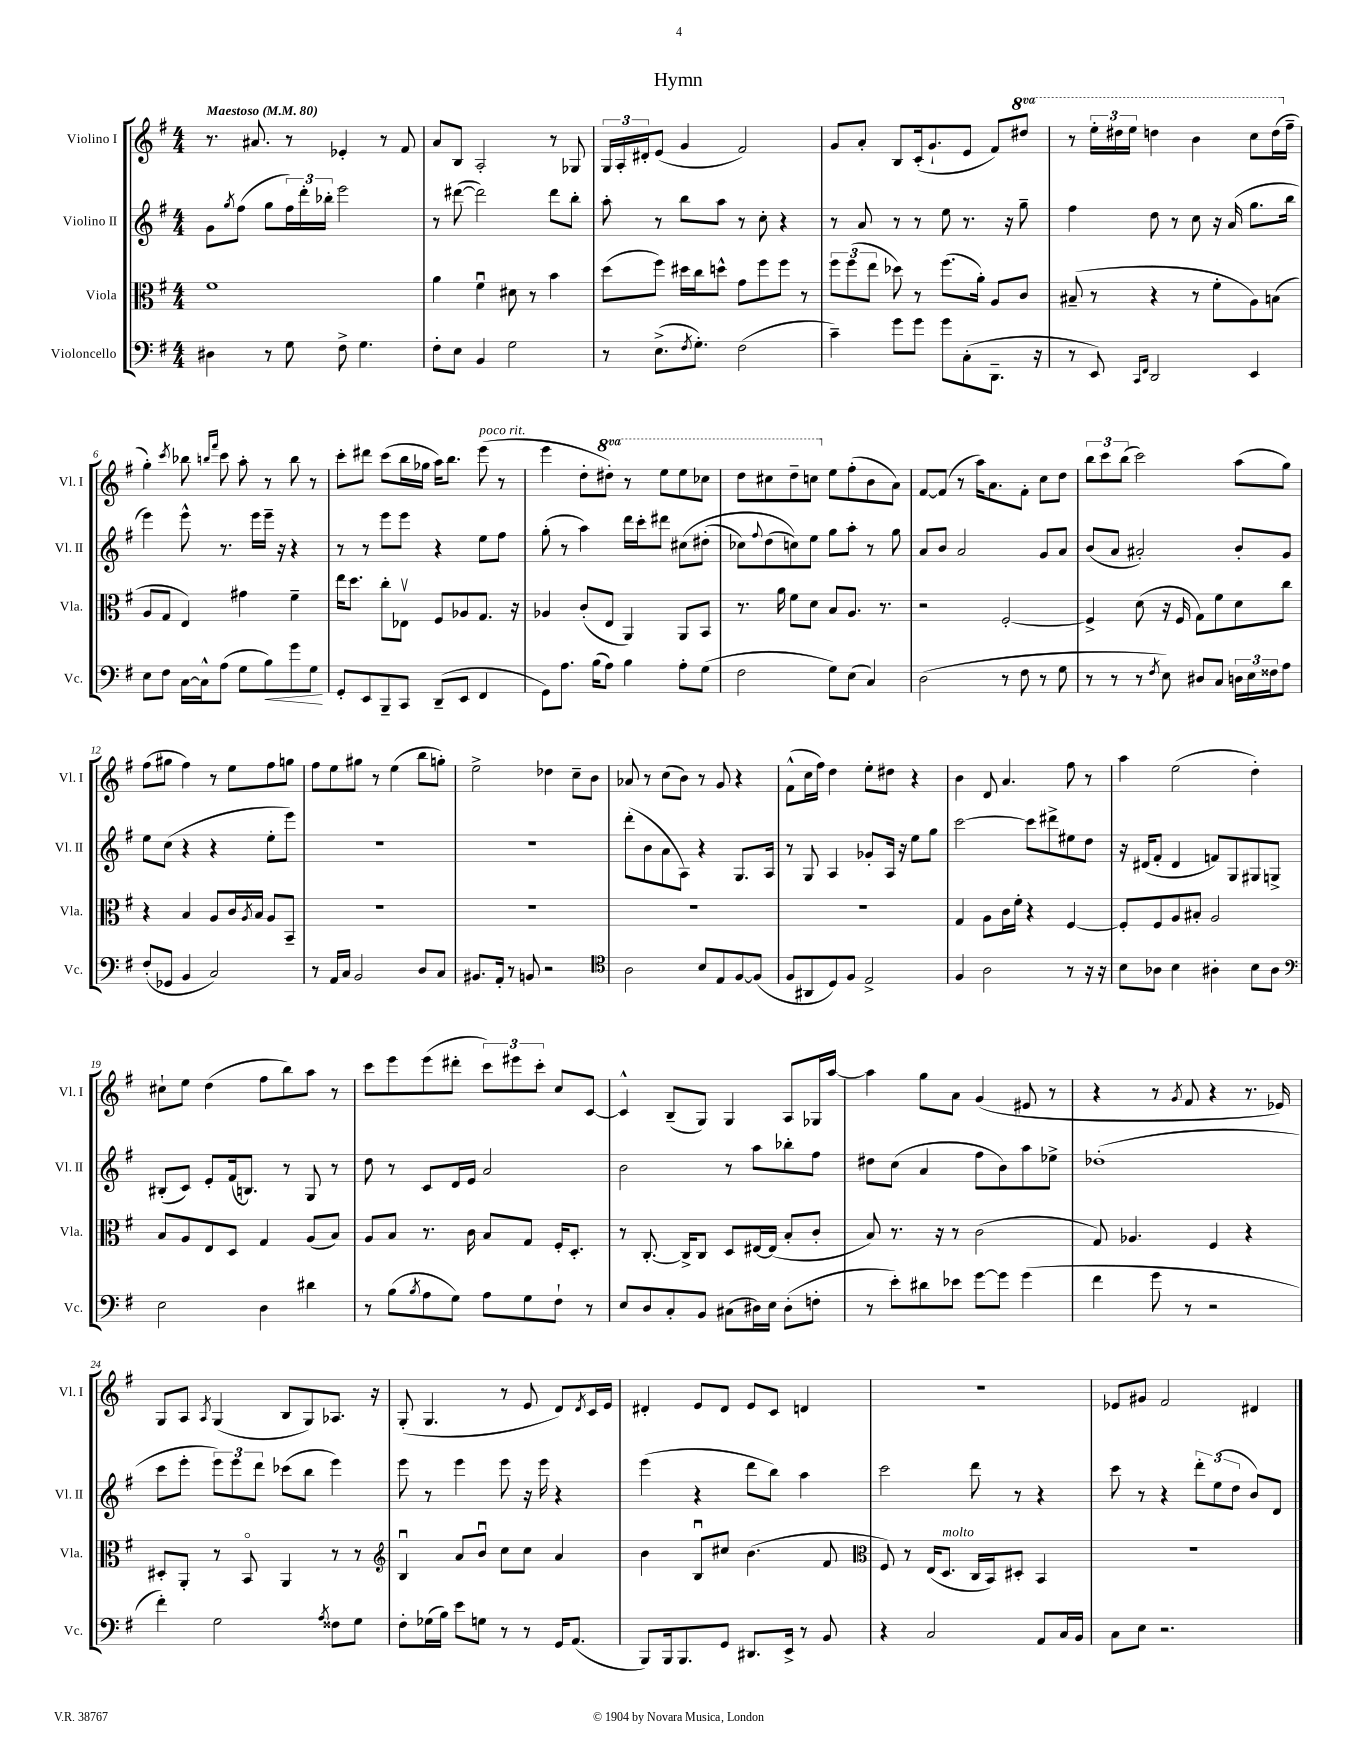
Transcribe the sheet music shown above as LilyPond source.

\header { title = "Hymn" }
<<
\new StaffGroup <<
\new Staff = "s0" \with { instrumentName = "Violino I" shortInstrumentName = "Vl. I" } {
    \clef treble \key g \major \numericTimeSignature \time 4/4 \set Staff.ottavationMarkups = #ottavation-simple-ordinals \tempo "Maestoso" 4 = 80
    r8. ais'8. r8 ees'4-. r8 fis'8 |
    a'8 b8 a2-. r8 ges8 |
    \tuplet 3/2 { g16 a16-. dis'16-. } e'8( g'4 fis'2) |
    g'8 a'8-. b8 c'16-.( g'8.-! e'8 fis'8) \ottava #1 dis'''8 |
    r8 \tuplet 3/2 { e'''16-. dis'''16 e'''16 } d'''4 b''4 c'''8 d'''16( \ottava #0 fis''16-- |
    g''4-.) \acciaccatura { c'''8 } bes''8 \grace { b''16 fis'''16 } c'''8 a''8-. r8 b''8 r8 |
    c'''8-. dis'''8 c'''8( b''16 ges''16 a''16) b''8. e'''8^\markup { \italic "poco rit." }( r8 |
    e'''4 d''8-. \ottava #1 dis'''8-.) r8 e'''8 e'''8 ces'''8 |
    d'''8 cis'''8 d'''8-- c'''8 \ottava #0 e''8 fis''8-.( b'8 a'8) |
    fis'8~ fis'8( r8 a''16) a'8. fis'8-. c''8 d''8 |
    \tuplet 3/2 { b''8 c'''8 b''8( } c'''2) a''8( g''8) |
    fis''8( gis''8 fis''4) r8 e''8 fis''8 g''8 |
    fis''8 e''8 gis''8 r8 e''4( b''8 g''8-.) |
    e''2-> des''4 c''8-- b'8 |
    aes'8 r8 c''8( b'8) r8 g'8 r4 |
    fis'8-^( c''16 fis''16) d''4 e''8-. dis''8 r4 |
    b'4 d'8 a'4. fis''8 r8 |
    a''4 e''2( d''4-.) |
    cis''8-! e''8 d''4( fis''8 b''8) a''8 r8 |
    c'''8 e'''8 e'''8( dis'''8-. \tuplet 3/2 { c'''8) eis'''8 c'''8-. } c''8 c'8~ |
    c'4-^ b8--( g8) g4 a8 ges16 a''16~ |
    a''4 g''8 a'8 g'4( eis'8 r8 |
    r4 r8 \acciaccatura { g'8 } fis'8 r4 r8. ees'16) |
    g8 a8 \acciaccatura { a8 } g4( b8 g8) aes8. r16 |
    g8-.( g4. r8 e'8 d'8) \acciaccatura { d'8 } c'16 e'16 |
    dis'4-. e'8 dis'8 e'8 c'8 d'4 |
    R1 |
    ees'8 gis'8 fis'2 dis'4 \bar "|." |
}
\new Staff = "s1" \with { instrumentName = "Violino II" shortInstrumentName = "Vl. II" } {
    \clef treble \key g \major \numericTimeSignature \time 4/4
    g'8 \acciaccatura { g''8 } fis''8( g''8 \tuplet 3/2 { fis''16) d'''16-. bes''16-. } e'''2 |
    r8 dis'''8~( dis'''2) dis'''8 b''8-. |
    a''8-. r8 b''8 a''8 r8 c''8-. r4 |
    r8 a'8 r8 r8 e''8 r8. r16 g''8-- |
    fis''4 d''8 r8 c''8 r16 a'16( g''8. b''16 |
    e'''4) e'''8-^ r8. e'''16 e'''16-- r16 r4 |
    r8 r8 e'''8 e'''8 r4 e''8 fis''8 |
    g''8-.( r8 a''4) d'''16 c'''16-. dis'''8 cis''8\( dis''8-.( |
    ces''8) \appoggiatura { fis''8 } d''8( c''8)\) e''8 g''8 a''8-. r8 g''8 |
    a'8 b'8 a'2 g'8 a'8 |
    b'8( a'8 ais'2-.) b'8-. g'8 |
    e''8 c''8( r4 r4 e''8-. e'''8) |
    R1 |
    r1 |
    d'''8-.( b'8 a'8 a8) r4 g8. a16 |
    r8 g8 a4 ges'8-. a16 r16 e''8 g''8 |
    c'''2~ c'''8 dis'''8-> eis''8 d''8 |
    r16 dis'16( fis'8-. dis'4 f'8) g8 gis8 g8-> |
    bis8-.( c'8) e'8-. fis'16( b8.) r8 g8 r8 |
    d''8 r8 c'8 d'16 e'16 a'2 |
    b'2 r8 a''8 bes''8-. fis''8 |
    dis''8 c''8( a'4 fis''8 b'8) a''8 ees''8-> |
    des''1-.( |
    c'''8 e'''8-. \tuplet 3/2 { e'''8) e'''8 d'''8 } ces'''8( b''8 e'''4) |
    e'''8 r8 e'''4 e'''8 r16 e'''16 r4 |
    e'''4( r4 d'''8 b''8) a''4 |
    c'''2 d'''8 r8 r4 |
    c'''8 r8 r4 \tuplet 3/2 { d'''8-. e''8( d''8 } b'8) d'8 \bar "|." |
}
\new Staff = "s2" \with { instrumentName = "Viola" shortInstrumentName = "Vla." } {
    \clef alto \key g \major \numericTimeSignature \time 4/4
    fis'1 |
    a'4 fis'4\downbow dis'8 r8 b'4 |
    d''8( fis''8) dis''16 c''16 d''8-^ g'8 fis''8 fis''8 r8 |
    \tuplet 3/2 { fis''8 fis''8( e''8 } des''8) r8 fis''8.( a'16-.) a8 c'8 |
    bis8--( r8 r4 r8 fis'8-. a8) b8( |
    a8 g8 e4) gis'4 fis'4-- |
    e''16 d''8. c''8-. ees8\upbow fis8 aes8 g8. r16 |
    aes4 c'8-.( e8 a,4) a,8 b,8 |
    r8. a'16 fis'8 d'8 b8 a8. r8. |
    r2 fis2~-. |
    fis4-> d'8( r16 fis16 g8) fis'8 d'8 c''8 |
    r4 b4 a8 c'16 \acciaccatura { a8 } b16 a8 b,8-- |
    R1 |
    R1 |
    R1 |
    R1 |
    g4 a8 c'16 fis'16-. r4 fis4~ |
    fis8-. fis8 a8 bis8-. a2 |
    b8 a8 e8 d8 g4 a8( b8) |
    a8 b8 r8. c'16 b8 g8 fis16-. d8.-. |
    r8 c8.~-. c16-> c8 d8 eis16~ eis16( b8-. c'8-. |
    b8) r8. r16 r8 c'2( |
    g8) aes4. fis4 r4 |
    dis8-. a,8-. r8 b,8\flageolet a,4 r8 r8 |
    \clef treble b4\downbow a'8 b'8\downbow c''8 c''8 a'4 |
    b'4 b8\downbow cis''8 b'4.( fis'8 |
    \clef alto fis8) r8 e16( d8.^\markup { \italic "molto" } c16 b,16) dis8-. b,4 |
    R1 \bar "|." |
}
\new Staff = "s3" \with { instrumentName = "Violoncello" shortInstrumentName = "Vc." } {
    \clef bass \key g \major \numericTimeSignature \time 4/4
    dis4 r8 g8 fis8-> g4. |
    fis8-. e8 b,4 g2 |
    r8 e8.->( \acciaccatura { fis8 } g8.-.) fis2( |
    c'4--) g'8 g'8 g'8 c8-.( d,8.-- r16 |
    r8 e,8) \grace { c,16 fis,16 } d,2 e,4 |
    e8 fis8 c16~ c16-^ a8( g8 b8\<) g'8 g8\! |
    g,8-. e,8 b,,8-- c,8 d,8--( e,8 fis,4 |
    g,8) a8. b16( a8) b4 a8-. g8( |
    fis2 g8) e8( c4) |
    d2( r8 fis8 r8 g8 |
    r8 r8 r8 \acciaccatura { fis8 } e8) dis8 c8 \tuplet 3/2 { d16 e16 fisis16 } a8 |
    fis8-.( ges,8 b,4 c2) |
    r8 a,16 c16 b,2 d8 c8 |
    bis,8. a,16-. r8 b,8 r2 |
    \clef tenor a2 b8 e8 fis8~ fis8( |
    fis8 ais,8 d8) fis8 e2-> |
    fis4 a2 r8 r16 r16 |
    b8 aes8 b4 ais4-. b8 ais8 |
    \clef bass e2 d4 dis'4 |
    r8 b8( \acciaccatura { b8 } a8 g8) a8 g8 fis8-! r8 |
    e8 d8 c8-. b,8 cis8( dis16) e16 dis8-.( f8-. |
    r8 e'8-.) dis'8 ees'8 g'8~ g'8 g'4( |
    fis'4 g'8 r8 r2 |
    fis'4-.) g2 \acciaccatura { a8 } fisis8 g8 |
    fis8-. ges16( b16) e'8 g8 r8 r8 g,16 a,8.( |
    b,,8) b,,16 b,,8. g,8 dis,8. e,16-> r8 b,8 |
    r4 c2 a,8 c16 b,16 |
    c8 e8 r2. \bar "|." |
}
>>
>>
